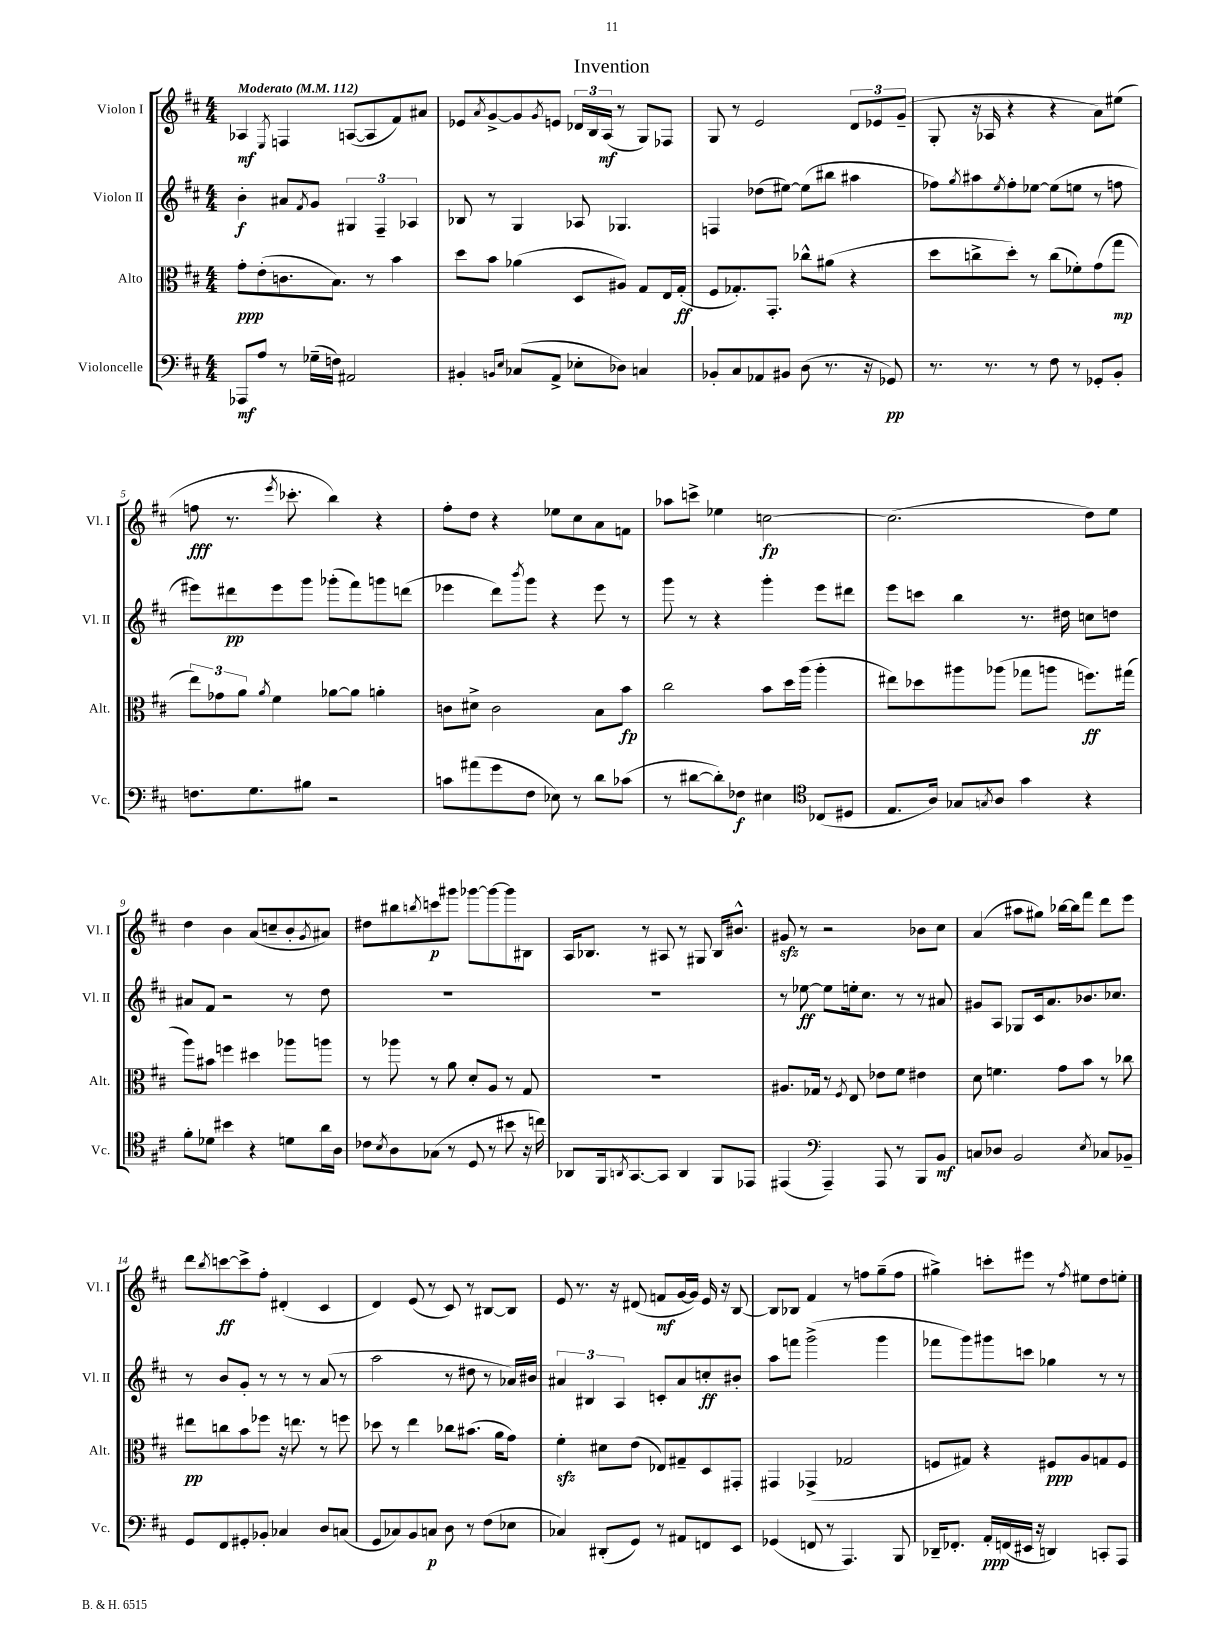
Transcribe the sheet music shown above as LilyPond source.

\header { title = "Invention" }
<<
\new StaffGroup <<
\new Staff = "s0" \with { instrumentName = "Violon I" shortInstrumentName = "Vl. I" } {
    \clef treble \key d \major \numericTimeSignature \time 4/4 \tempo "Moderato" 4 = 112
    aes4\mf \acciaccatura { e8 } f4 a8~( a8 fis'8) ais'8 |
    ees'8 \acciaccatura { a'8 } g'8~-> g'8 \acciaccatura { g'8 } e'8 \tuplet 3/2 { des'16 b16 a16\mf( } r8 g8) fes8 |
    g8 r8 e'2 \tuplet 3/2 { d'8 ees'8 g'8--( } |
    g8-. r16 aes16 r4 r4 a'8) eis''8( |
    f''8\fff r8. \acciaccatura { e'''8 } ces'''8.-. b''4) r4 |
    fis''8-. d''8 r4 ees''8 cis''8 a'8 f'8 |
    aes''8 c'''8-> ees''4 c''2~\fp |
    c''2.( d''8) e''8 |
    d''4 b'4 a'8( c''8-- b'8-. \acciaccatura { g'8 } ais'8) |
    dis''8 bis''8 \acciaccatura { b''8 } c'''8\p gis'''8 ges'''8~ ges'''8~ ges'''8 bis8 |
    a16 bes8. r8 ais8 r8 gis8 bes16 bis'8.-^ |
    gis'8\sfz r8 r2 bes'8 cis''8 |
    a'4( ais''8 gis''8) bes''16~ bes''16 fis'''8 d'''8 e'''8 |
    d'''8 \acciaccatura { b''8 } c'''8~\ff c'''8-> fis''8-. dis'4-.( cis'4 |
    d'4) e'8( r8 cis'8) r8 bis8~ bis8 |
    e'8 r8. r16 dis'8( f'8\mf g'16~ g'16) e'16 r16 b8~ |
    b8 bes8 fis'4 r8 f''8 g''8--( f''8 |
    gis''4->) c'''8-. eis'''8 r8 \acciaccatura { fis''8 } eis''8 d''8 e''8-. \bar "|." |
}
\new Staff = "s1" \with { instrumentName = "Violon II" shortInstrumentName = "Vl. II" } {
    \clef treble \key d \major \numericTimeSignature \time 4/4
    b'4-.\f ais'8 \acciaccatura { fis'8 } g'8 \tuplet 3/2 { gis4 fis4-- aes4 } |
    bes8 r8 g4 aes8 ges4. |
    f4 des''8( eis''8~) eis''8( bis''8 ais''4 |
    fes''8) \acciaccatura { g''8 } ais''8 \acciaccatura { e''8 } fes''8-. ees''8~ ees''8( e''8 r8 f''8 |
    eis'''8) dis'''8\pp eis'''8 g'''8 ges'''8-.( fis'''8) g'''8 d'''8( |
    ees'''4 d'''8) \acciaccatura { b'''8 } g'''8 r4 ees'''8 r8 |
    g'''8 r8 r4 g'''4-. e'''8 dis'''8 |
    e'''8 c'''8 b''4 r8. dis''16 c''8 d''8 |
    ais'8 fis'8 r2 r8 d''8 |
    R1 |
    R1 |
    r8 ees''8~\ff ees''8 e''16-. cis''8. r8 r8 ais'8 |
    gis'8 a8 ges8 cis'16 a'8. bes'8. ces''8. |
    r8 b'8 g'8-. r8 r8 r8 a'8( r8 |
    a''2 r8 dis''8 r8 aes'16) bis'16 |
    \tuplet 3/2 { ais'4 bis4 a4 } c'8-. ais'8 c''8-.\ff bis'8-. |
    a''8 f'''8 g'''2->( g'''4 |
    fes'''8 g'''8) gis'''8 c'''8 ges''4 r8 r8 \bar "|." |
}
\new Staff = "s2" \with { instrumentName = "Alto" shortInstrumentName = "Alt." } {
    \clef alto \key d \major \numericTimeSignature \time 4/4
    g'8-.\ppp e'8-.( c'8. b8.) r8 b'4 |
    d''8 b'8 aes'4( d8 ais8) g8 e16 g16-.\ff( |
    fis8 ges8.-.) g,8.-. ces''8-^ ais'8( r4 |
    d''8 c''8-> d''8-.) r8 c''8( fes'8-.) g'8( g''8\mp |
    \tuplet 3/2 { e''8) ges'8 a'8 } \acciaccatura { a'8 } fis'4 aes'8~ aes'8 a'4-. |
    c'8 dis'8-> c'2 b8 b'8\fp |
    cis''2 b'8 d''16 a''16( a''4-. |
    eis''8) des''8 ais''8 aes''8( ges''8 a''8 f''8.\ff) gis''16( |
    a''8) bis'8 f''4 dis''4 aes''8 a''8 |
    r8 aes''8 r8 a'8 d'8-. a8 r8 g8 |
    R1 |
    ais8. ges16 r8 \acciaccatura { fis8 } e8 ees'8 fis'8 eis'4 |
    d'8 f'4. g'8 b'8 r8 ces''8 |
    eis''8\pp c''8 b'8 fes''8 r16 e''8. r8 f''8 |
    des''8 r8 e''4 ces''8 bis'8.( a'16 g'8) |
    fis'4-.\sfz dis'8 e'8( ees8) gis8-- d8 gis,8-. |
    gis,4 ges,4->( ges2 |
    f8 gis8) r4 fis8\ppp a8 g8 fis8 \bar "|." |
}
\new Staff = "s3" \with { instrumentName = "Violoncelle" shortInstrumentName = "Vc." } {
    \clef bass \key d \major \numericTimeSignature \time 4/4
    aes,,8\mf a8 r8 ges16--( f16) ais,2 |
    bis,4-. \grace { b,16 e16 } ces8( a,8-> ees8-. des8) c4 |
    bes,8-. cis8 aes,8 bis,8 d8( r8. r16 ges,8\pp) |
    r8. r8. r8 fis8 r8 ges,8-. b,8-. |
    f8. g8. bis8 r2 |
    c'8 ais'8( g'8 fis8 ees8) r8 d'8 ces'8( |
    r8 dis'8~ dis'8-.) fes8\f eis4 \clef tenor ces8( dis8 |
    e8. a16) ges8 \acciaccatura { g8 } a8 g'4 r4 |
    fis'8-. des'8 bis'4 r4 d'8 a'16 a16 |
    ces'8 \acciaccatura { b8 } a8 ges8( r8 d8 r8 bis'8 r16 c''16) |
    aes,8 fis,16 \acciaccatura { a,8 } g,8.~ g,8 a,4 fis,8 ees,8 |
    eis,4( \clef bass a,,4--) a,,8 r8 b,,8 b,8\mf |
    c8 des8 b,2 \acciaccatura { e8 } ces8 bes,8-- |
    g,8 fis,8 gis,8-. bes,8-. ces4 d8 c8( |
    g,8 ces8) b,8 c8\p d8 r8 fis8( ees8 |
    ces4) dis,8-.( g,8) r8 ais,8 f,8 e,8 |
    ges,4( f,8 r8 a,,4.) b,,8 |
    des,16-- fes,8.-. a,16-.\ppp f,16( eis,16 r16 d,4) c,8-. a,,8 \bar "|." |
}
>>
>>
